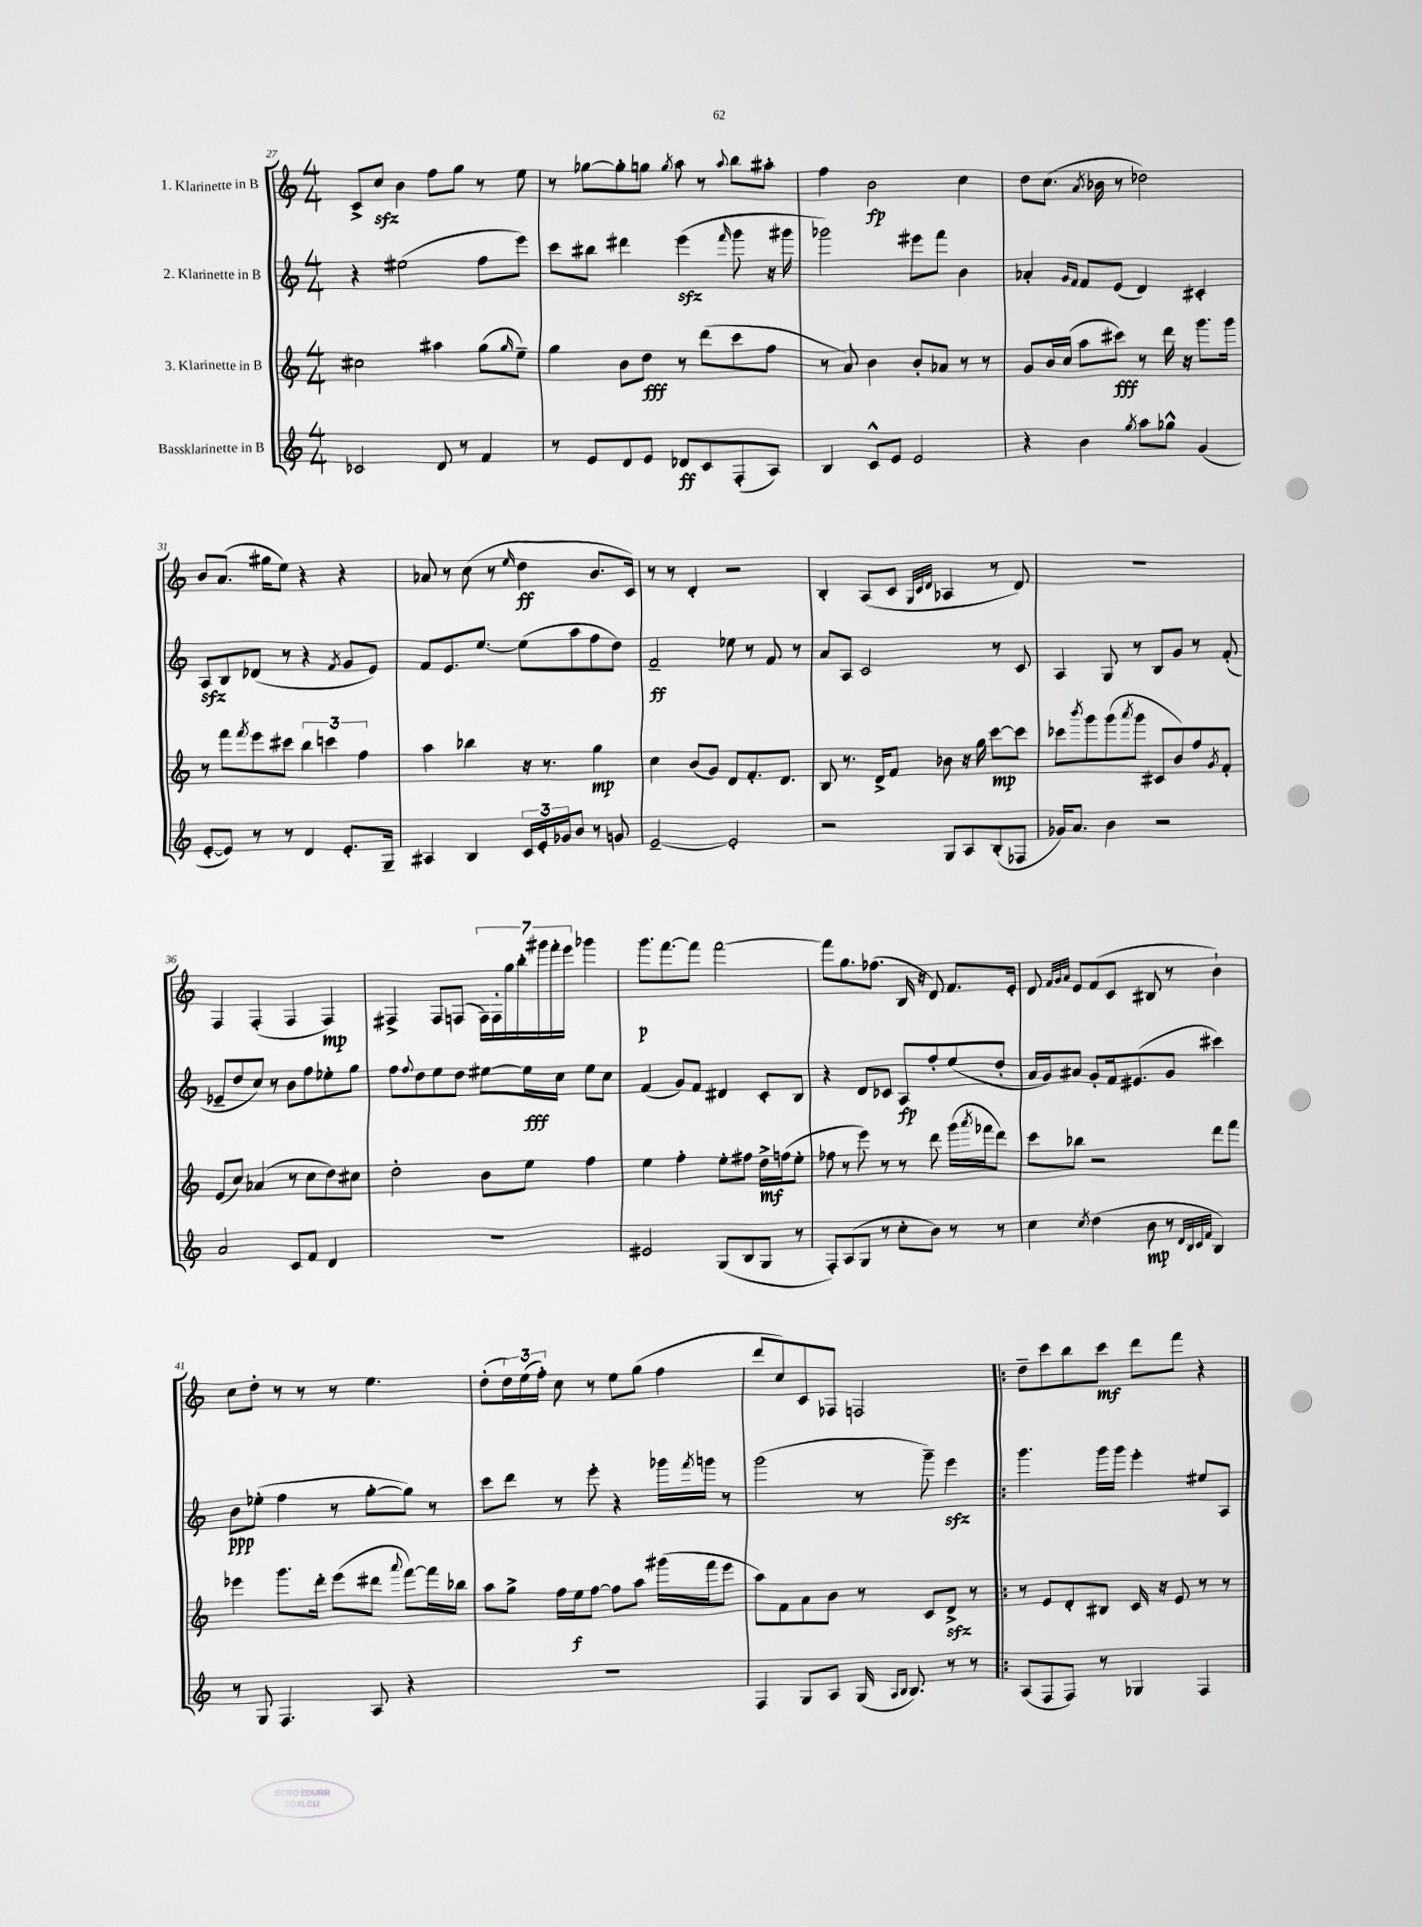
<<
\new StaffGroup <<
\new Staff = "s0" \with { instrumentName = "1. Klarinette in B" } {
    \clef treble \key c \major \numericTimeSignature \time 4/4
    c'8-> c''8\sfz b'4 f''8 g''8 r8 e''8 |
    r8 ges''8~ ges''8-. g''8 \acciaccatura { g''8 } a''8 r8 \appoggiatura { a''8 } b''8 ais''8-. |
    f''4 b'2\fp c''4 |
    d''8 c''8.( \acciaccatura { a'8 } bes'16 r8 des''2) |
    b'8 a'8.( gis''16 e''8) r4 r4 |
    aes'8 r8 c''8( r8 \grace { e''16 } d''4\ff b'8. c'16) |
    r8 r8 d'4-. r2 |
    b4-. a8( c'8 \grace { g32 c'32 d'32 } aes4 r8 d'8) |
    R1 |
    f4 f4-.( f4 f4\mp) |
    fis4-> fis8 f8( \tuplet 7/4 { f16) f16-. g''16 b''16-. gis'''16 f'''16-. e'''16 } ges'''4 |
    g'''8.\p f'''8.~ f'''8 f'''2~ |
    f'''8 g''8. fes''8.( b16 r16 d'8) f'8. e'16-. |
    d'8 \grace { f'32 g'32 a'32 } e'8 f'8( c'8 bis8 r8 b'4-!) |
    c''8 d''8-. r8 r8 r8 e''4. |
    d''8-.( \tuplet 3/2 { d''16) e''16( f''16-.) } c''8 r8 e''8 g''8( f''4 |
    d'''8 c''8) c'8 fes8 f2 |
    \bar ".|:" d''8-- c'''8 b''8 c'''8\mf d'''8 f'''8 r4 \bar "|." |
}
\new Staff = "s1" \with { instrumentName = "2. Klarinette in B" } {
    \clef treble \key c \major \numericTimeSignature \time 4/4
    r4 eis''2( f''8 e'''8) |
    c'''8 bis''8 dis'''4 e'''4\sfz( \grace { f'''16 } g'''8 r16 gis'''16 |
    ges'''2) eis'''8 f'''8 b'4 |
    aes'4-. \grace { g'16 f'16 } f'8 e'8( d'4) cis'4-. |
    a8\sfz b8 des'8( r8 r4 \acciaccatura { f'8 } g'8 e'8) |
    f'8 e'8. e''8.~ e''8( a''8 f''8 d''8) |
    f'2--\ff ees''8 r8 f'8 r8 |
    a'8 a8 c'2 r8 c'8 |
    a4 g8 r8 b8 g'8 r8 f'8-.( |
    ees'8-- d''8 c''8) r8 b'8 f''8 ees''8-. g''8 |
    f''8 \appoggiatura { f''8 } d''8 e''8 d''8 eis''8~ eis''16\fff c''16 eis''8 c''8 |
    f'4( g'8) f'8 dis'4 c'8-. b8 |
    r4 d'8 ces'8 a8\fp f''8-. e''8( d''8-. |
    a'16 g'16) ais'8 g'8-. f'16 eis'8.( g'8 cis'''4) |
    b'8\ppp ees''8-.( f''4 r8 g''8~-. g''8) r8 |
    c'''8 d'''8 r8 e'''8-. r4 ges'''16 \acciaccatura { f'''8 } g'''16 r8 |
    g'''2( r8 g'''8--) e'''4\sfz |
    \bar ".|:" g'''4. g'''16 g'''16 e'''4-. eis''8 a8 \bar "|." |
}
\new Staff = "s2" \with { instrumentName = "3. Klarinette in B" } {
    \clef treble \key c \major \numericTimeSignature \time 4/4
    cis''2 ais''4 g''8( \grace { g''16 } e''8--) |
    g''4 b'8 d''8\fff r8 d'''8( c'''8 f''8 |
    r8 a'8) b'4 b'8-. aes'8 r8 r8 |
    g'8 b'16 c''16( a''8 cis'''8\fff) r8 d'''16 r16 g'''8. g'''16 |
    r8 f'''8 \acciaccatura { f'''8 } e'''8 cis'''8 \tuplet 3/2 { b''4 c'''4 f''4 } |
    a''4 bes''4 r16 r8. g''4\mp |
    c''4 b'8( g'8) d'8 f'8.-. d'8. |
    b8 r8. d'16-> f'8 bes'8 r16 g''16 c'''8~\mp c'''8 |
    ces'''8 \acciaccatura { b'''8 } g'''8 g'''8( \acciaccatura { a'''8 } g'''8 cis'8 b'8) f''8 \acciaccatura { g'8 } f'8-. |
    e'8( c''8) aes'4( r8 c''8 d''8) cis''8 |
    d''2-. b'8 e''8 f''4 |
    e''4 f''4-. e''8-. fis''8 d''16->\mf f''16( e''8-. |
    fes''8 r8 e'''8) r8 r8 d'''8 g'''16( \acciaccatura { a'''8 } fes'''16 d'''8) |
    c'''8 bes''8 r2 d'''8 f'''8 |
    ees'''4 g'''8. d'''16-. ees'''8( dis'''8 \appoggiatura { a'''8 } f'''8~) f'''16 bes''16 |
    a''8 g''8-> f''16 e''16\f f''8~ f''8 a''8 gis'''16( f'''16 e'''8 |
    a''8) f'8 a'8 b'8 r8 c'8 d'8->\sfz r8 |
    \bar ".|:" r8 e'8 d'8-. bis8 c'16 r16 e'8 r8 r8 \bar "|." |
}
\new Staff = "s3" \with { instrumentName = "Bassklarinette in B" } {
    \clef treble \key c \major \numericTimeSignature \time 4/4
    ces'2 d'8 r8 f'4 |
    r8 e'8 d'8 e'8 des'8\ff c'8 f8-.( a8) |
    b4 c'8-^ e'8 e'2 |
    r4 b'4 \acciaccatura { g''8 } a''8 ges''8-^ g'4( |
    e'8~-. e'8) r8 r8 d'4 e'8.-. g16-- |
    ais4 b4 \tuplet 3/2 { c'16 e'16-. ges'16 } b'8 r8 g'8 |
    e'2~-- e'2-. |
    r2 g8 a8 b8-.( fes8 |
    ges'16) a'8. b'4 r2 |
    a'2 c'8 f'8 d'4 |
    R1 |
    eis'2 g8( b8 g8 r8 |
    f8-.) a8( g8 r8 c''8-. b'8) r8 r8 |
    c''4 \acciaccatura { c''8 } d''4( b'8\mp r8 \grace { d'32 b32 c'32 f'32 } b4) |
    r8 g8 f4. a8 r4 |
    R1 |
    f4 g8 a8 g16( \grace { a16 b16 } b8.) r8 r8 |
    \bar ".|:" a8( f8 f8) r8 ges4 f4 \bar "|." |
}
>>
>>
\layout { \context { \Score currentBarNumber = #27 } }
